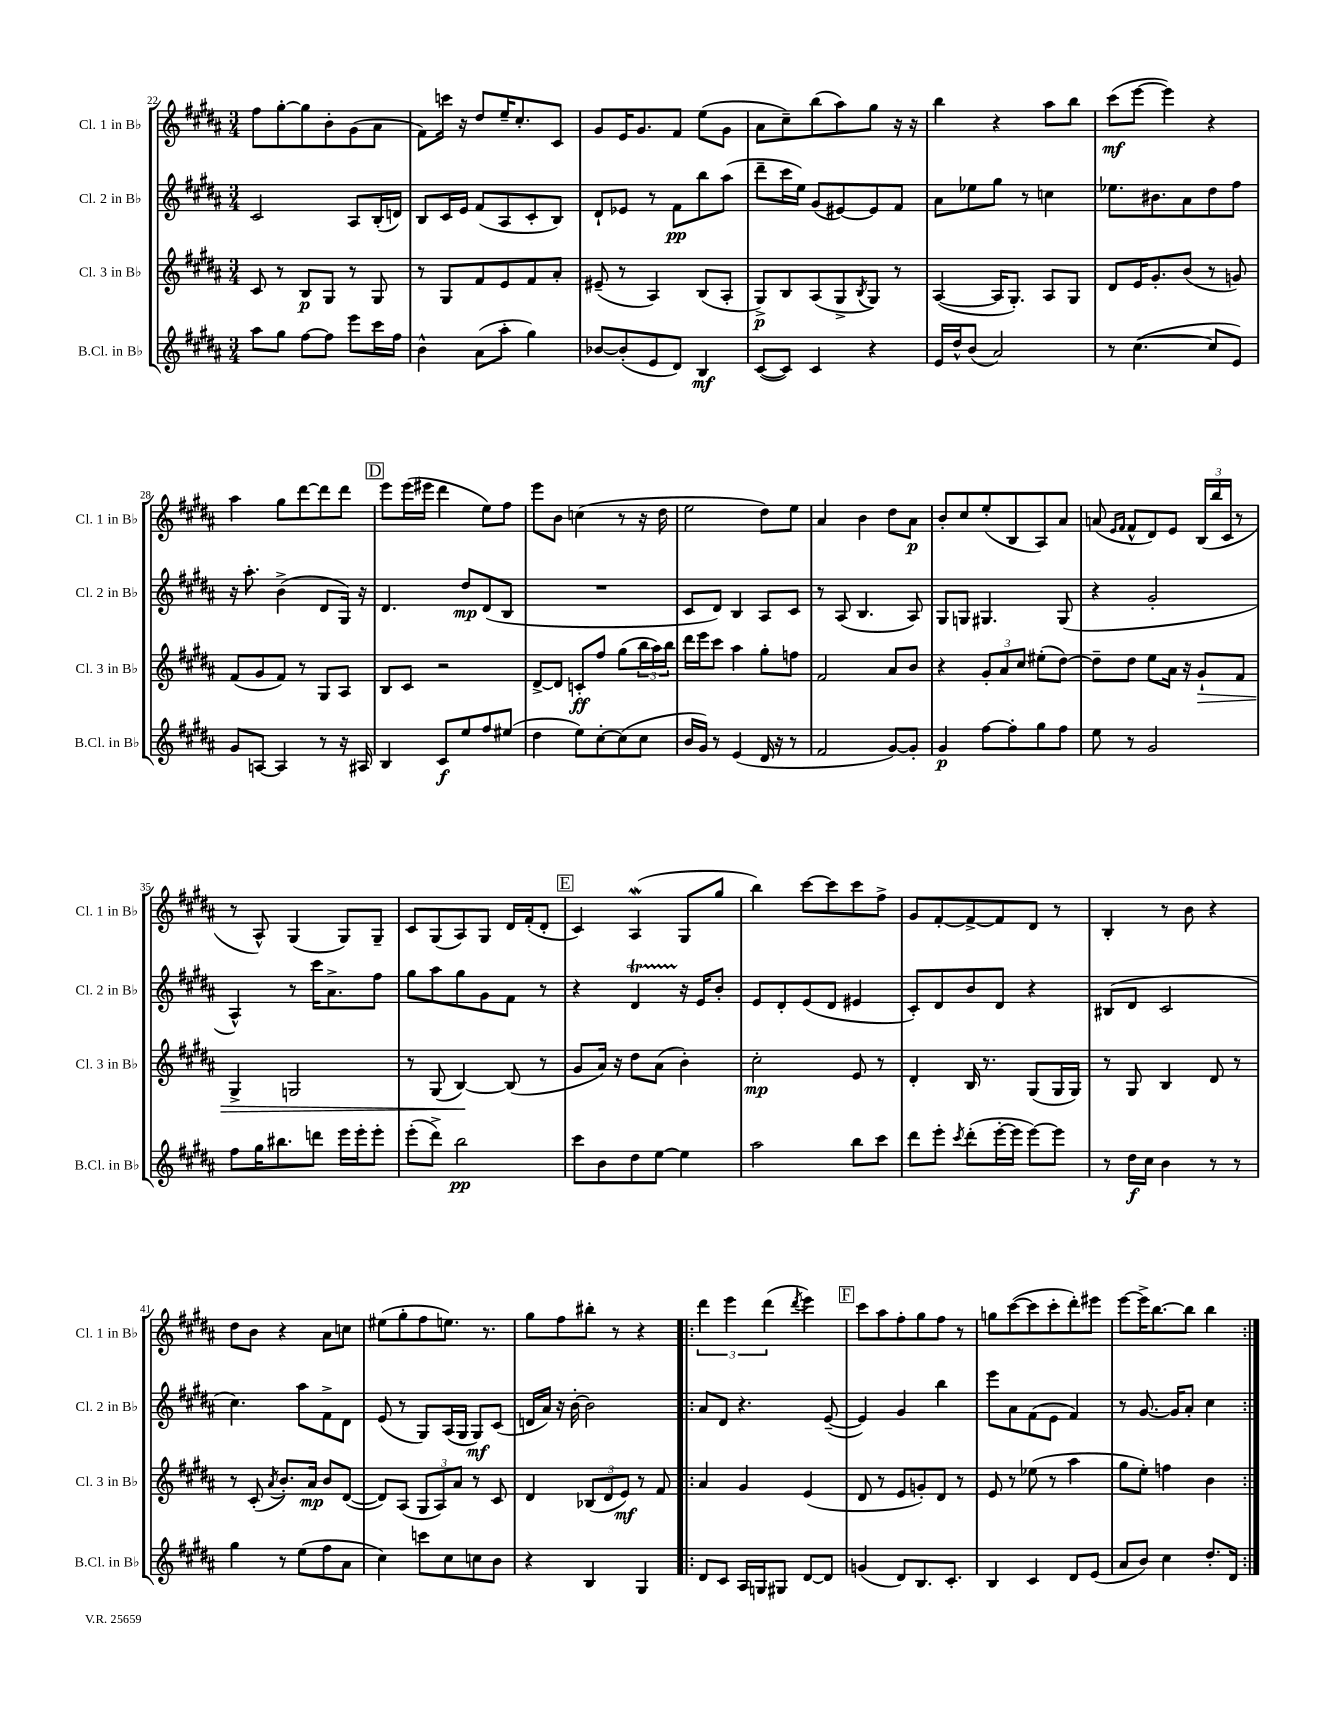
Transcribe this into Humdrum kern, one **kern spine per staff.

**kern	**dynam	**kern	**dynam	**kern	**dynam	**kern	**dynam
*part4	*part4	*part3	*part3	*part2	*part2	*part1	*part1
*staff4	*staff4	*staff3	*staff3	*staff2	*staff2	*staff1	*staff1
*I"B.Cl. in B♭	*	*I"Cl. 3 in B♭	*	*I"Cl. 2 in B♭	*	*I"Cl. 1 in B♭	*
*I'B.Cl. in B♭	*	*I'Cl. 3 in B♭	*	*I'Cl. 2 in B♭	*	*I'Cl. 1 in B♭	*
*clefG2	*	*clefG2	*	*clefG2	*	*clefG2	*
*k[f#c#g#d#a#]	*	*k[f#c#g#d#a#]	*	*k[f#c#g#d#a#]	*	*k[f#c#g#d#a#]	*
*M3/4	*	*M3/4	*	*M3/4	*	*M3/4	*
=22	=22	=22	=22	=22	=22	=22	=22
8aa#\L	.	8c#/	.	2c#/	.	8ff#\L	.
8gg#\J	.	8r	.	.	.	[8gg#'\	.
[8ff#\L	.	8B/L	p	.	.	8gg#\]	.
8ff#\J]	.	8G#/J	.	.	.	8b'\	.
8eee\L	.	8r	.	8A#/L	.	(8g#\	.
16ccc#\L	.	8G#/	.	(16B'/L	.	8a#\J	.
16ff#\JJ	.	.	.	16dn/JJ)	.	.	.
=23	=23	=23	=23	=23	=23	=23	=23
4b^^\	.	8r	.	8B/L	.	8f#\L)	.
.	.	8G#/L	.	16c#/L	.	16cccn\Jk	.
.	.	.	.	16e/JJ	.	16r	.
(8a#\L	.	8f#/	.	(8f#/L	.	8dd#/L	.
8aa#'\J	.	8e/	.	8A#/	.	16ee~/K	.
.	.	.	.	.	.	8.cc#'/	.
4gg#\)	.	8f#/	.	8c#'/	.	.	.
.	.	8a#'/J	.	8B/J)	.	8c#/J	.
=24	=24	=24	=24	=24	=24	=24	=24
[8b-X/L	.	(8e#X~/	.	8d#`/L	.	8g#/L	.
(8b-'/]	.	8r	.	8e-X/J	.	16e/K	.
.	.	.	.	.	.	8.g#/	.
8e/	.	4A#/)	.	8r	.	.	.
8d#/J)	.	.	.	8f#\L	pp	8f#/J	.
4B/	mf	(8B/L	.	8bb\	.	(8ee\L	.
.	.	8A#'/J	.	(8aa#\J	.	8g#\J	.
=25	=25	=25	=25	=25	=25	=25	=25
([8c#/L	.	8G#^/L)	p	8ddd#~\L	.	8a#\L	.
8c#/J])	.	8B/	.	16ccc#\L	.	8cc#~\)	.
.	.	.	.	16ee\JJ)	.	.	.
4c#/	.	(8A#/	.	(8g#/L	.	(8bb\	.
.	.	8G#^/	.	[8e#X/)	.	8aa#\)	.
.	.	8qB/	.	.	.	.	.
4r	.	8G#/J)	.	8e#/]	.	8gg#\J	.
.	.	8r	.	8f#/J	.	16r	.
.	.	.	.	.	.	16r	.
=26	=26	=26	=26	=26	=26	=26	=26
16e/LL	.	([4A#/	.	8a#\L	.	4bb\	.
16dd#^^/J	.	.	.	.	.	.	.
(8b/J	.	.	.	8ee-X\	.	.	.
2a#/)	.	16A#/KL]	.	8gg#\J	.	4r	.
.	.	8.G#'/J)	.	.	.	.	.
.	.	.	.	8r	.	.	.
.	.	8A#/L	.	4ccn\	.	8aa#\L	.
.	.	8G#/J	.	.	.	8bb\J	.
=27	=27	=27	=27	=27	=27	=27	=27
8r	.	8d#/L	.	8.ee-X\L	.	(8ccc#\L	mf
([4.cc#\	.	16e/K	.	.	.	[8eee\J	.
.	.	8.g#'/	.	8.b#X\	.	.	.
.	.	.	.	.	.	4eee\])	.
.	.	(8b/J	.	8a#\	.	.	.
8cc#/L]	.	8r	.	8dd#\	.	4r	.
8e/J)	.	8gn/)	.	8ff#\J	.	.	.
!!LO:LB:g=z
=28	=28	=28	=28	=28	=28	=28	=28
8g#/L	.	(8f#/L	.	16r	.	4aa#\	.
.	.	.	.	8.aa#'\	.	.	.
[8An/J	.	8g#/	.	.	.	.	.
4A/]	.	8f#/J)	.	(4b^\	.	8gg#\L	.
.	.	8r	.	.	.	[8ddd#\	.
8r	.	8G#/L	.	8d#/L	.	8ddd#\]	.
16r	.	8A#/J	.	16G#/Jk)	.	8ddd#\J	.
16A#X/	.	.	.	16r	.	.	.
!!LO:REH:place=s1:t=D
=29	=29	=29	=29	=29	=29	=29	=29
4B/	.	8B/L	.	4.d#/	.	8eee\L	.
.	.	8c#/J	.	.	.	(16eee\L	.
.	.	.	.	.	.	16eee#X\JJ	.
8c#/L	f	2r	.	.	.	4ddd#\	.
8ee/	.	.	.	8dd#/L	mp	.	.
8ff#/	.	.	.	(8d#/	.	8ee\L)	.
(8ee#X/J	.	.	.	8B/J	.	8ff#\J	.
=30	=30	=30	=30	=30	=30	=30	=30
4dd#\	.	[8d#^/L	.	2.r	.	8eee\L	.
.	.	8d#/J]	.	.	.	8b\J	.
8ee\L)	.	8cn'/L	ff	.	.	(4ccn\	.
[8cc#'\	.	8ff#/J	.	.	.	.	.
(8cc#\]	.	(8gg#\L	.	.	.	8r	.
8cc#\J	.	24bb\L	.	.	.	16r	.
.	.	24aa#\)	.	.	.	.	.
.	.	.	.	.	.	16dd#\	.
.	.	24bb\JJ	.	.	.	.	.
=31	=31	=31	=31	=31	=31	=31	=31
16b/LL	.	16ddd#\LL	.	8c#/L	.	2ee\	.
16g#/JJ)	.	16eee\J	.	.	.	.	.
8r	.	8ccc#\J	.	8d#/J)	.	.	.
(4e/	.	4aa#\	.	4B/	.	.	.
16d#/	.	8gg#'\L	.	8A#/L	.	8dd#\L)	.
16r	.	.	.	.	.	.	.
8r	.	8ffn\J	.	8c#/J	.	8ee\J	.
=32	=32	=32	=32	=32	=32	=32	=32
2f#/	.	2f#/	.	8r	.	4a#/	.
.	.	.	.	(8A#/	.	.	.
.	.	.	.	4.B/	.	4b\	.
[8g#/L)	.	8a#/L	.	.	.	8dd#\L	.
8g#'/J]	.	8b/J	.	8A#/)	.	8a#\J	p
=33	=33	=33	=33	=33	=33	=33	=33
4g#/	p	4r	.	8G#/L	.	8b'/L	.
.	.	.	.	8Gn/J	.	8cc#/	.
[8ff#\L	.	12g#'/L	.	4.G#X/	.	(8ee'/	.
.	.	12a#/	.	.	.	.	.
8ff#'\]	.	.	.	.	.	8B/	.
.	.	12cc#/J	.	.	.	.	.
8gg#\	.	(8ee#X'\L	.	.	.	8A#/)	.
8ff#\J	.	[8dd#\J)	.	(8G#/	.	8a#/J	.
=34	=34	=34	=34	=34	=34	=34	=34
8ee\	.	8dd#~\L]	.	4r	.	(8an/	.
.	.	.	.	.	.	16qqe/LL	.
.	.	.	.	.	.	16qqf#/JJ	.
8r	.	8dd#\J	.	.	.	8f#^^/L	.
2g#/	.	8ee\L	.	2g#'/	.	8d#/)	.
.	.	16a#\Jk	.	.	.	8e/J	.
.	.	16r	.	.	.	.	.
!	!	!	!LO:HP:b	!	!	!	!
.	.	8g#`/L	>	.	.	(24B/LL	.
.	.	.	.	.	.	24bb/	.
.	.	.	.	.	.	24c#/JJ	.
.	.	8f#/J	.	.	.	8r	.
!!LO:LB:g=z
=35	=35	=35	=35	=35	=35	=35	=35
8ff#\L	.	4G#^/	.	4A#^^/)	.	8r	.
16gg#\K	.	.	.	.	.	8A#^^/)	.
8.bb#X\	.	.	.	.	.	.	.
.	.	2Gn/	.	8r	.	(4G#/	.
8dddn\J	.	.	.	16ccc#\KL	.	.	.
.	.	.	.	8.a#^\	.	.	.
16eee\LL	.	.	.	.	.	8G#/L)	.
16eee'\J	.	.	.	.	.	.	.
8eee'\J	.	.	.	8ff#\J	.	8G#~/J	.
=36	=36	=36	=36	=36	=36	=36	=36
(8eee'\L	.	8r	.	8gg#\L	.	8c#/L	.
8ddd#^\J)	.	(8G#/	.	8aa#\	.	(8G#/	.
2bb\	pp	[4B/)	.	8gg#\	.	8A#/)	.
.	.	.	.	8g#\	.	8G#/J	.
.	.	(8B/]	]	8f#\J	.	16d#/LL	.
.	.	.	.	.	.	(16f#'/J	.
.	.	8r	.	8r	.	8d#'/J	.
!!LO:REH:place=s1:t=E
=37	=37	=37	=37	=37	=37	=37	=37
8ccc#\L	.	8g#/L	.	4r	.	4c#/)	.
8b\	.	16a#/Jk)	.	.	.	.	.
.	.	16r	.	.	.	.	.
8dd#\	.	8dd#\L	.	4d#t/	.	(4A#W/	.
[8ee\J	.	(8a#\J	.	.	.	.	.
4ee\]	.	4b'\)	.	16r	.	8G#/L	.
.	.	.	.	16e/KL	.	.	.
.	.	.	.	8b'/J	.	8gg#/J	.
=38	=38	=38	=38	=38	=38	=38	=38
2aa#\	.	2cc#'\	mp	8e/L	.	4bb\)	.
.	.	.	.	8d#'/	.	.	.
.	.	.	.	(8e/	.	[8ccc#\L	.
.	.	.	.	8d#/J	.	8ccc#\]	.
8bb\L	.	8e/	.	4e#X/	.	8ccc#\	.
8ccc#\J	.	8r	.	.	.	8ff#^\J	.
=39	=39	=39	=39	=39	=39	=39	=39
8ddd#\L	.	4d#'/	.	8c#'/L)	.	8g#/L	.
8eee'\J	.	.	.	8d#/	.	[8f#'/	.
8qccc#/	.	.	.	.	.	.	.
(8ddd#'\L	.	16B/	.	8b/	.	8f#^/_	.
.	.	8.r	.	.	.	.	.
[16eee'\L	.	.	.	8d#/J	.	8f#/]	.
16eee\JJ]	.	.	.	.	.	.	.
[8eee\L)	.	(8G#/L	.	4r	.	8d#/J	.
8eee\J]	.	16G#/L	.	.	.	8r	.
.	.	16G#/JJ)	.	.	.	.	.
=40	=40	=40	=40	=40	=40	=40	=40
8r	.	8r	.	(8B#X/L	.	4B'/	.
16dd#\LL	f	8G#/	.	8d#/J	.	.	.
16cc#\JJ	.	.	.	.	.	.	.
4b\	.	4B/	.	2c#/	.	8r	.
.	.	.	.	.	.	8b\	.
8r	.	8d#/	.	.	.	4r	.
8r	.	8r	.	.	.	.	.
!!LO:LB:g=z
=41	=41	=41	=41	=41	=41	=41	=41
4gg#\	.	8r	.	4.cc#\)	.	8dd#\L	.
.	.	(8c#'/	.	.	.	8b\J	.
.	.	8qa#/	.	.	.	.	.
8r	.	8.b'/L)	.	.	.	4r	.
(8ee\L	.	.	.	8aa#\L	.	.	.
.	.	16a#/Jk	mp	.	.	.	.
8ff#\	.	8b/L	.	8f#^\	.	8a#\L	.
8a#\J	.	([8d#/J	.	8d#\J	.	8ccn\J	.
=42	=42	=42	=42	=42	=42	=42	=42
4cc#\)	.	8d#/L])	.	(8e/	.	(8ee#X\L	.
.	.	(8A#/J	.	8r	.	8gg#'\	.
8cccn\L	.	12G#/L	.	8G#/L)	.	8ff#\	.
.	.	12A#/)	.	.	.	.	.
8cc#\	.	.	.	(16A#/L	.	8.een\J)	.
.	.	12a#/J	.	.	.	.	.
.	.	.	.	16G#/JJ	.	.	.
8ccn\	.	8r	.	8G#/L)	mf	.	.
.	.	.	.	.	.	8.r	.
8b\J	.	8c#/	.	(8c#/J	.	.	.
=43	=43	=43	=43	=43	=43	=43	=43
4r	.	4d#/	.	16dn/LL	.	8gg#\L	.
.	.	.	.	16a#/JJ)	.	.	.
.	.	.	.	16r	.	8ff#\	.
.	.	.	.	[16b'\	.	.	.
4B/	.	(12B-X/L	.	2b\]	.	8bb#X'\J	.
.	.	12d#/	.	.	.	.	.
.	.	.	.	.	.	8r	.
.	.	12e/J)	mf	.	.	.	.
4G#/	.	8r	.	.	.	4r	.
.	.	8f#/	.	.	.	.	.
=44!|:	=44!|:	=44!|:	=44!|:	=44!|:	=44!|:	=44!|:	=44!|:
8d#/L	.	4a#/	.	8a#/L	.	6ddd#\	.
8c#/J	.	.	.	8d#/J	.	.	.
.	.	.	.	.	.	6eee\	.
16A#/LL	.	4g#/	.	4.r	.	.	.
16Gn/J	.	.	.	.	.	.	.
.	.	.	.	.	.	(6ddd#\	.
8G#X/J	.	.	.	.	.	.	.
.	.	.	.	.	.	8qddd#/	.
[8d#/L	.	(4e/	.	.	.	4eee\)	.
8d#/J]	.	.	.	([8e~/	.	.	.
!!LO:REH:place=s1:t=F
=45	=45	=45	=45	=45	=45	=45	=45
(4gn/	.	8d#/	.	4e/])	.	8ccc#\L	.
.	.	8r	.	.	.	8aa#\	.
8d#/L)	.	8e/L	.	4g#/	.	8ff#'\	.
8.B/	.	8gn'/)	.	.	.	8gg#\	.
.	.	8d#/J	.	4bb\	.	8ff#\J	.
8.c#'/J	.	.	.	.	.	.	.
.	.	8r	.	.	.	8r	.
=46	=46	=46	=46	=46	=46	=46	=46
4B/	.	8e/	.	8eee\L	.	8ggn\L	.
.	.	8r	.	8a#\	.	([8ccc#\	.
4c#/	.	(8ee-X\	.	(8f#\	.	8ccc#\]	.
.	.	8r	.	8e\J	.	8ccc#'\	.
8d#/L	.	4aa#\	.	4f#/)	.	8ddd#'\)	.
(8e/J	.	.	.	.	.	8eee#X\J	.
=47	=47	=47	=47	=47	=47	=47	=47
8a#/L	.	8gg#\L	.	8r	.	[8eee\L	.
8b/J)	.	8ee'\J)	.	[8.g#/	.	16eee^\K]	.
.	.	.	.	.	.	[8.bb\	.
4cc#\	.	4ffn\	.	.	.	.	.
.	.	.	.	16g#/KL]	.	.	.
.	.	.	.	8a#'/J	.	8bb\J]	.
8.dd#'/L	.	4b\	.	4cc#\	.	4bb\	.
16d#/Jk	.	.	.	.	.	.	.
=:|!	=:|!	=:|!	=:|!	=:|!	=:|!	=:|!	=:|!
*-	*-	*-	*-	*-	*-	*-	*-
